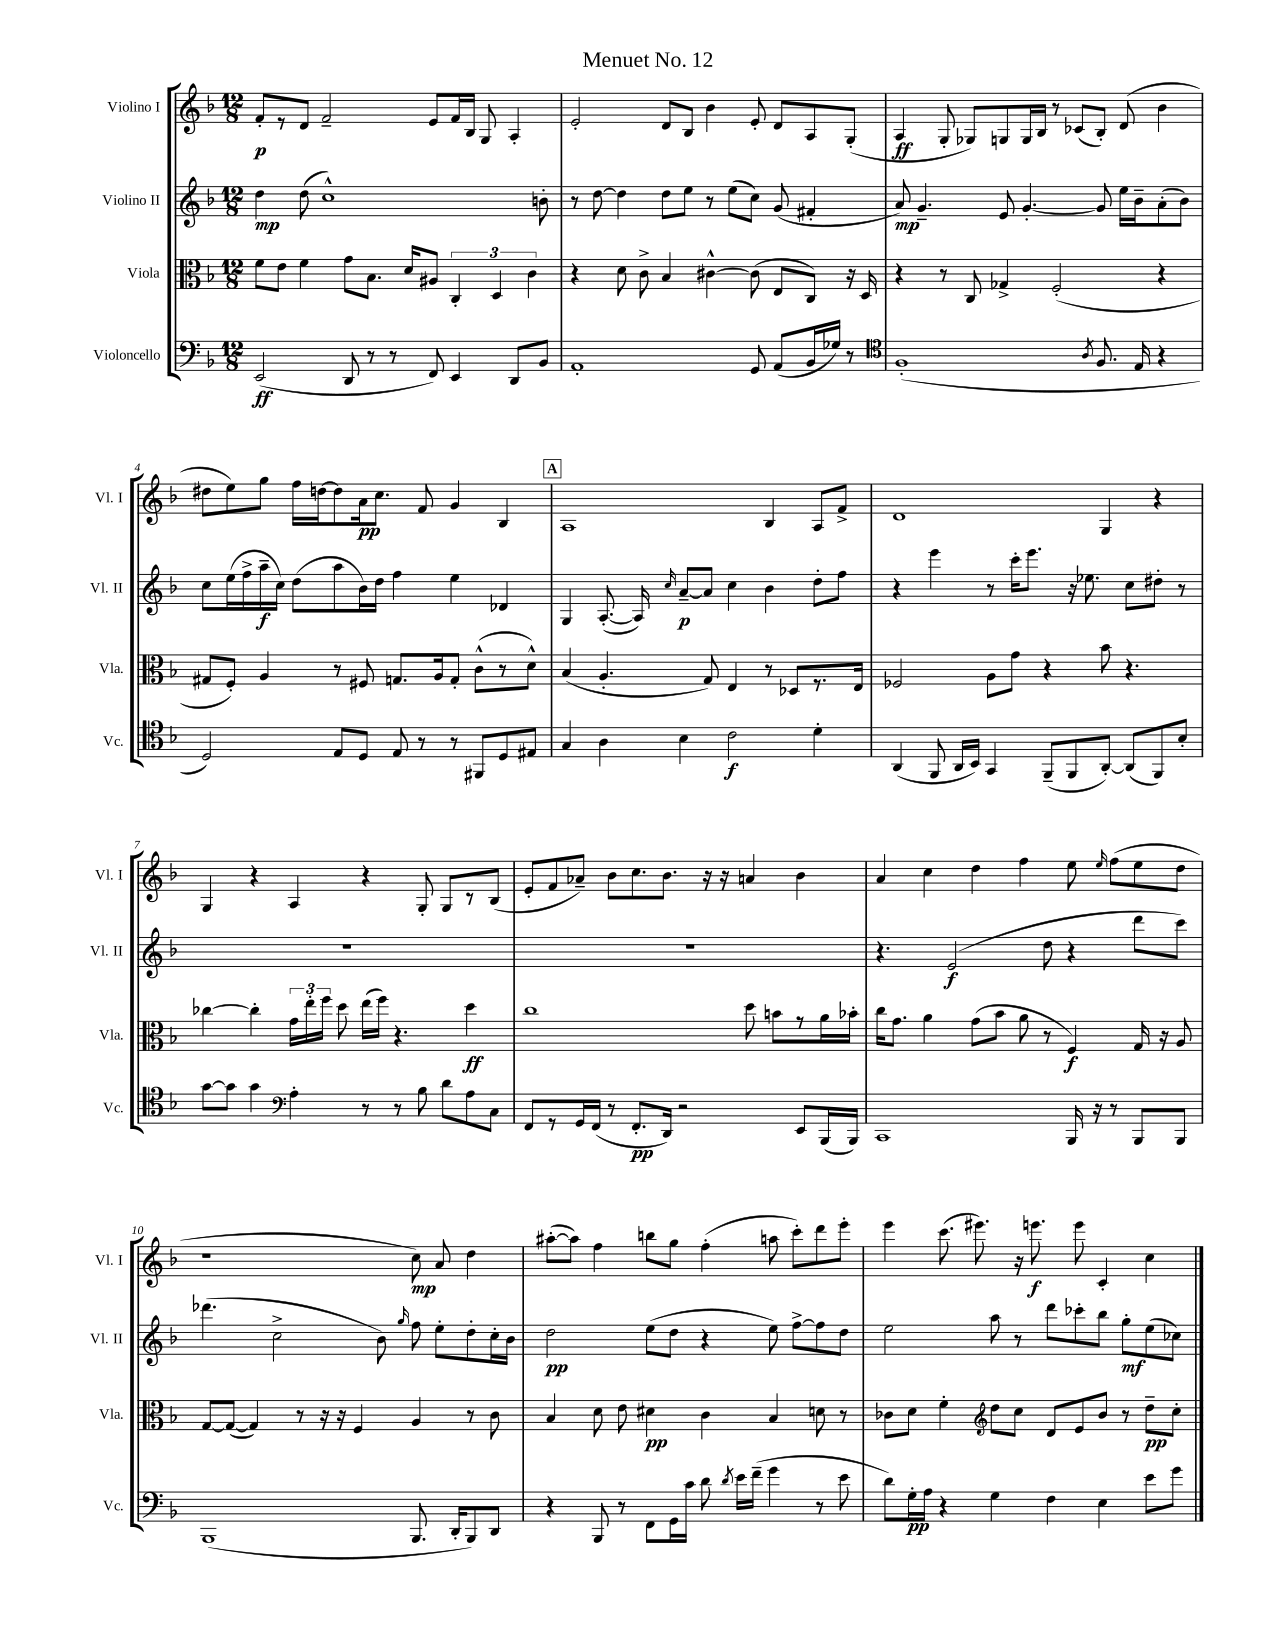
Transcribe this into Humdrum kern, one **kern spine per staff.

**kern	**kern	**kern	**kern
*staff4	*staff3	*staff2	*staff1
*clefF4	*clefC3	*clefG2	*clefG2
*k[b-]	*k[b-]	*k[b-]	*k[b-]
*M12/8	*M12/8	*M12/8	*M12/8
(2EE	8f	4dd	8f'
.	8e	.	8r
.	4f	(8dd	8d
.	.	1cc^^)	2f~
8DD	8g	.	.
8r	8.B-	.	.
8r	.	.	.
.	16d	.	.
8FF)	8A#	.	8e
4EE	6C'	.	16f
.	.	.	16B-
.	.	.	8G
.	6D	.	.
8DD	.	.	4A'
.	6c	.	.
8BB-	.	8b'	.
=	=	=	=
1AA'	4r	8r	2e'
.	.	[8dd	.
.	8d	4dd]	.
.	8c^	.	.
.	4B-	8dd	8d
.	.	8ee	8B-
.	[4c#^^	8r	4b-
.	.	(8ee	.
8GG	(8c#]	8cc)	8e'
(8AA	8E	(8g	8d
16BB-	8C)	4f#'	8A
16G-)	.	.	.
8r	16r	.	(8G'
.	16D	.	.
=	=	=	=
*clefC4	*	*	*
(1F'	4r	8a)	4A
.	.	4.g~	.
.	8r	.	8G'
.	8C	.	8G-)
.	4G-^	8e	8G
.	.	[4.g'	16G
.	.	.	16B-
.	(2F'	.	8r
.	.	.	(8c-
8qA	.	.	.
8.F	.	8g]	8B-')
.	.	16ee	(8d
16E	.	16b-~	.
4r	4r	(8a'	4b-
.	.	8b-)	.
=	=	=	=
2D)	8G#	8cc	8dd#
.	8F')	(16ee	8ee)
.	.	16ff^	.
.	4A	16aa~	8gg
.	.	16cc)	.
.	.	(8dd	16ff
.	.	.	[16dd
8E	8r	8aa	8dd]
8D	8F#	16b-)	16a
.	.	16dd	8.cc
8E	8.G	4ff	.
8r	.	.	8f
.	16A	.	.
8r	8G'	4ee	4g
8FF#	(8c^^	.	.
8D	8r	4d-	4B-
8E#	8d^^)	.	.
=	=	=	=
4G	(4B-	4G	1A
4A	4.A'	([8.A'	.
.	.	16A])	.
.	.	16qqcc	.
4B-	.	[8a~	.
.	8G)	8a]	.
2c	4E	4cc	.
.	8r	4b-	4B-
.	8D-	.	.
4d'	8.r	8dd'	8A
.	.	8ff	8f^
.	16E	.	.
=	=	=	=
(4AA	2F-	4r	1d
8FF	.	4eee	.
16AA	.	.	.
16BB-)	.	.	.
4GG	8A	8r	.
.	8g	16ccc'	.
.	.	8.eee	.
(8FF~	4r	.	.
8FF	.	16r	.
.	.	8.ee-	.
[8AA')	8b-	.	4G
(8AA]	4.r	8cc	.
8FF)	.	8dd#'	4r
8B-'	.	8r	.
=	=	=	=
[8g	[4cc-	1.r	4G
8g]	.	.	.
4g	4cc-']	.	4r
*clefF4	*	*	*
4A'	24g	.	4A
.	24ee'	.	.
.	24ff	.	.
.	8dd	.	.
8r	(16ee	.	4r
.	16ff)	.	.
8r	4.r	.	.
8B-	.	.	8G'
8d	.	.	8G
8A	4dd	.	8r
8C	.	.	(8B-
=	=	=	=
8FF	1cc	1.r	8e'
8r	.	.	8f
16GG	.	.	8a-~)
(16FF	.	.	.
8r	.	.	8b-
8.FF'	.	.	8.cc
16DD)	.	.	8.b-
2r	.	.	.
.	.	.	16r
.	.	.	16r
.	8dd	.	4a
.	8b	.	.
8EE	8r	.	4b-
(16BBB-	16a	.	.
16BBB-)	16b-'	.	.
=	=	=	=
1CC	16cc	4.r	4a
.	8.g	.	.
.	4a	.	4cc
.	.	(2e	.
.	(8g	.	4dd
.	8b-	.	.
.	8a	.	4ff
.	8r	8dd	.
16BBB-	4F)	4r	8ee
16r	.	.	.
.	.	.	16qqee
8r	.	.	(8ff
8BBB-	16G	8ddd	8ee
.	16r	.	.
8BBB-	8A	8ccc)	8dd
=	=	=	=
(1BBB-	[8G	(4.ddd-	1r
.	(8G_	.	.
.	4G])	.	.
.	.	2cc^	.
.	8r	.	.
.	16r	.	.
.	16r	.	.
.	4F	.	.
.	.	8b-)	.
.	.	16qqgg	.
8.BBB-	4A	8ff	8cc)
.	.	8ee'	8a
16DD'	.	.	.
8BBB-)	8r	8dd'	4dd
8DD	8c	16cc'	.
.	.	16b-	.
=	=	=	=
4r	4B-	2dd	([8aa#'
.	.	.	8aa#])
8BBB-	8d	.	4ff
8r	8e	.	.
8FF	4d#	(8ee	8bb
16GG	.	8dd	8gg
16c	.	.	.
8d	4c	4r	(4ff'
8qd	.	.	.
16e	.	.	.
(16f~	.	.	.
4g	4B-	8ee)	8aa
.	.	[8ff^	8ccc')
8r	8d	8ff]	8ddd
8e	8r	8dd	8eee'
=	=	=	=
8d)	8c-	2ee	4eee
16G'	8d	.	.
16A	.	.	.
4r	4f'	.	(8.ccc
.	.	.	8.eee#)
*	*clefG2	*	*
4G	8dd	8aa	.
.	8cc	8r	16r
.	.	.	8.eee
4F	8d	8ddd	.
.	8e	8ccc-'	8eee
4E	8b-	8bb-	4c'
.	8r	8gg'	.
8e	8dd~	(8ee	4cc
8g	8cc'	8cc-)	.
==	==	==	==
*-	*-	*-	*-
